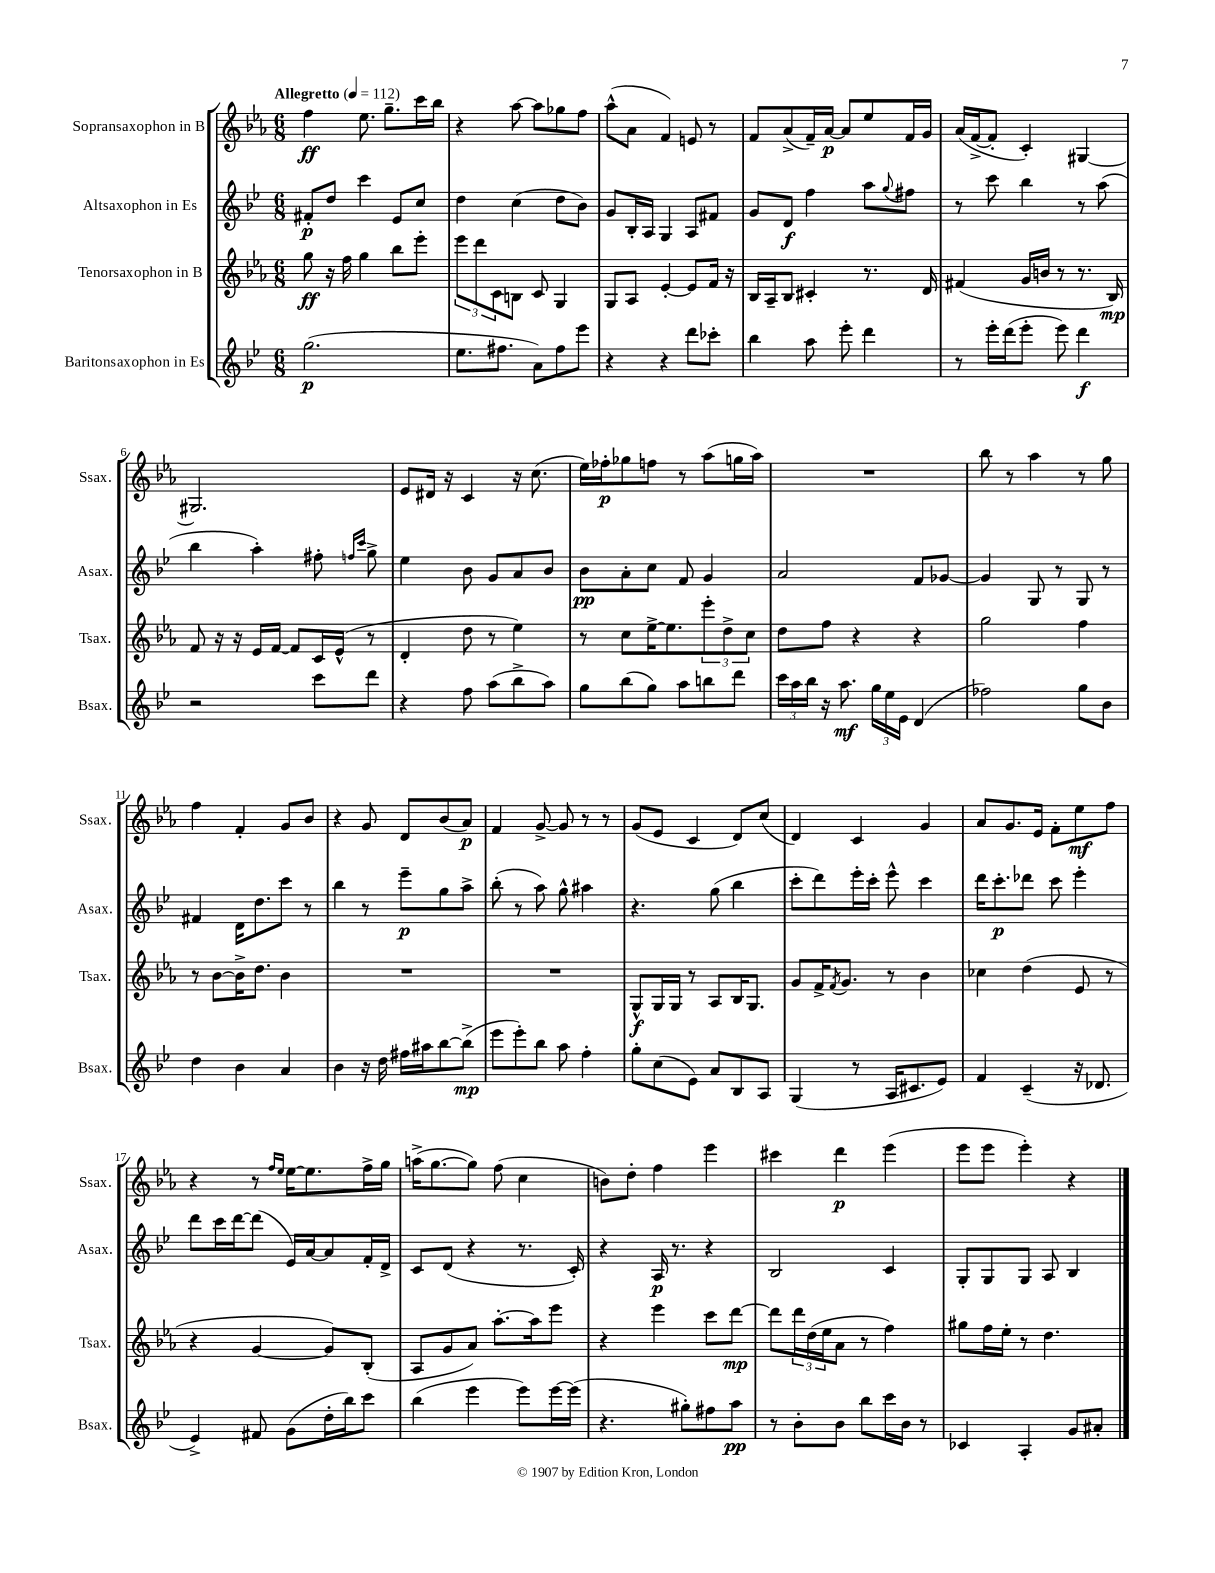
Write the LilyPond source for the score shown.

<<
\new StaffGroup <<
\new Staff = "s0" \with { instrumentName = "Sopransaxophon in B" shortInstrumentName = "Ssax." } {
    \clef treble \key ees \major \numericTimeSignature \time 6/8 \tempo "Allegretto" 4 = 112
    f''4\ff ees''8. g''8.-- c'''16 bes''16 |
    r4 aes''8~ aes''8 ges''8 f''8 |
    aes''8-^( aes'8 f'4) e'8 r8 |
    f'8 aes'8->( f'16--) aes'16~\p aes'8 ees''8 f'16 g'16 |
    aes'16( f'16~-> f'8-. c'4-.) gis4~ |
    gis2. |
    ees'8 dis'16 r16 c'4 r16 c''8.( |
    ees''16) fes''16-.\p ges''8 f''8 r8 aes''8( g''16 aes''16) |
    R2. |
    bes''8 r8 aes''4 r8 g''8 |
    f''4 f'4-. g'8 bes'8 |
    r4 g'8 d'8 bes'8( aes'8\p) |
    f'4 g'8~-> g'8 r8 r8 |
    g'8( ees'8 c'4 d'8) c''8( |
    d'4) c'4 g'4 |
    aes'8 g'8. ees'16 f'8-. ees''8\mf f''8 |
    r4 r8 \grace { f''16 ees''16 } ees''16~ ees''8. f''16-> g''16 |
    a''16->( g''8.~ g''8) f''8( c''4 |
    b'8) d''8-. f''4 ees'''4 |
    cis'''4 d'''4\p ees'''4( |
    ees'''8 ees'''8 ees'''4-.) r4 \bar "|." |
}
\new Staff = "s1" \with { instrumentName = "Altsaxophon in Es" shortInstrumentName = "Asax." } {
    \clef treble \key bes \major \numericTimeSignature \time 6/8
    fis'8-.\p d''8 c'''4 ees'8 c''8 |
    d''4 c''4( d''8 bes'8) |
    g'8 bes16-. a16 g4 a8 fis'8 |
    g'8 d'8\f f''4 a''8 \appoggiatura { g''8 } fis''8 |
    r8 c'''8 bes''4 r8 a''8( |
    bes''4 a''4-.) fis''8-. \grace { f''16 c'''16 } g''8-> |
    ees''4 bes'8 g'8 a'8 bes'8 |
    bes'8\pp a'8-. c''8 f'8 g'4 |
    a'2 f'8 ges'8~ |
    ges'4 g8 r8 g8 r8 |
    fis'4 d'16 d''8. c'''8 r8 |
    bes''4 r8 ees'''8--\p g''8 a''8-> |
    bes''8-.( r8 a''8) g''8-^ ais''4 |
    r4. g''8( bes''4 |
    c'''8-. d'''8) ees'''16-. c'''16-. ees'''8-^ c'''4 |
    d'''16 c'''8.-.\p des'''8 c'''8 ees'''4-. |
    d'''8 c'''16 d'''16~ d'''8( ees'16) a'16~ a'8 f'16-. d'16-> |
    c'8 d'8( r4 r8. c'16-.) |
    r4 a16\p r8. r4 |
    bes2 c'4 |
    g8-. g8 g8 a8 bes4 \bar "|." |
}
\new Staff = "s2" \with { instrumentName = "Tenorsaxophon in B" shortInstrumentName = "Tsax." } {
    \clef treble \key ees \major \numericTimeSignature \time 6/8
    g''8\ff r16 f''16 g''4 bes''8 ees'''8-. |
    \tuplet 3/2 { ees'''8 d'''8 c'8 } b8 c'8 g4 |
    g8 aes8 ees'4~-. ees'8 f'16 r16 |
    bes16 aes16-- bes8 cis'4-. r8. d'16 |
    fis'4( g'16 b'16 r8 r8. bes16\mp) |
    f'8 r16 r16 ees'16 f'16~ f'8 c'16 ees'16-^( r8 |
    d'4-. d''8 r8 ees''4) |
    r8 c''8 ees''16~-> ees''8. \tuplet 3/2 { ees'''8-. d''8-> c''8 } |
    d''8 f''8 r4 r4 |
    g''2 f''4 |
    r8 bes'8~ bes'16-> d''8. bes'4 |
    R2. |
    R2. |
    g8-^\f g16 g16 r8 aes8 bes16 g8. |
    g'8 f'16-> \acciaccatura { f'8 } g'8. r8 bes'4 |
    ces''4 d''4( ees'8 r8 |
    r4 g'4~ g'8) bes8-.( |
    aes8 g'8 aes'8) aes''8.~-. aes''16 ees'''8 |
    r4 ees'''4 c'''8 d'''8~\mp |
    d'''8 \tuplet 3/2 { d'''16 d''16( ees''16 } aes'8 r8 f''4) |
    gis''8 f''16 ees''16-. r8 d''4. \bar "|." |
}
\new Staff = "s3" \with { instrumentName = "Baritonsaxophon in Es" shortInstrumentName = "Bsax." } {
    \clef treble \key bes \major \numericTimeSignature \time 6/8
    g''2.\p( |
    ees''8. fis''8. a'8) fis''8 ees'''8 |
    r4 r4 d'''8 ces'''8-. |
    bes''4 a''8 ees'''8-. d'''4 |
    r8 ees'''16-. d'''16( ees'''8-. ees'''8) d'''4\f |
    r2 c'''8 d'''8 |
    r4 f''8 a''8( bes''8-> a''8) |
    g''8 bes''8( g''8) a''8 b''8 d'''8 |
    \tuplet 3/2 { c'''16 a''16 bes''16 } r16 a''8.\mf \tuplet 3/2 { g''16 ees''16 ees'16 } d'4( |
    fes''2) g''8 bes'8 |
    d''4 bes'4 a'4 |
    bes'4 r16 d''16 fis''16 ais''16 bes''8~ bes''8->\mp( |
    ees'''8 ees'''8-.) bes''8 a''8 f''4-. |
    g''8-. c''8( ees'8) a'8 bes8 a8 |
    g4( r8 a16 cis'8. ees'8) |
    f'4 c'4--( r16 des'8. |
    ees'4->) fis'8 g'8( d''16-. bes''16) c'''8 |
    bes''4( ees'''4 ees'''8) ees'''16~ ees'''16( |
    r4. gis''8-.) fis''8 a''8\pp |
    r8 bes'8-. bes'8 bes''8 c'''16 bes'16 r8 |
    ces'4 a4-. g'8 ais'8-. \bar "|." |
}
>>
>>
